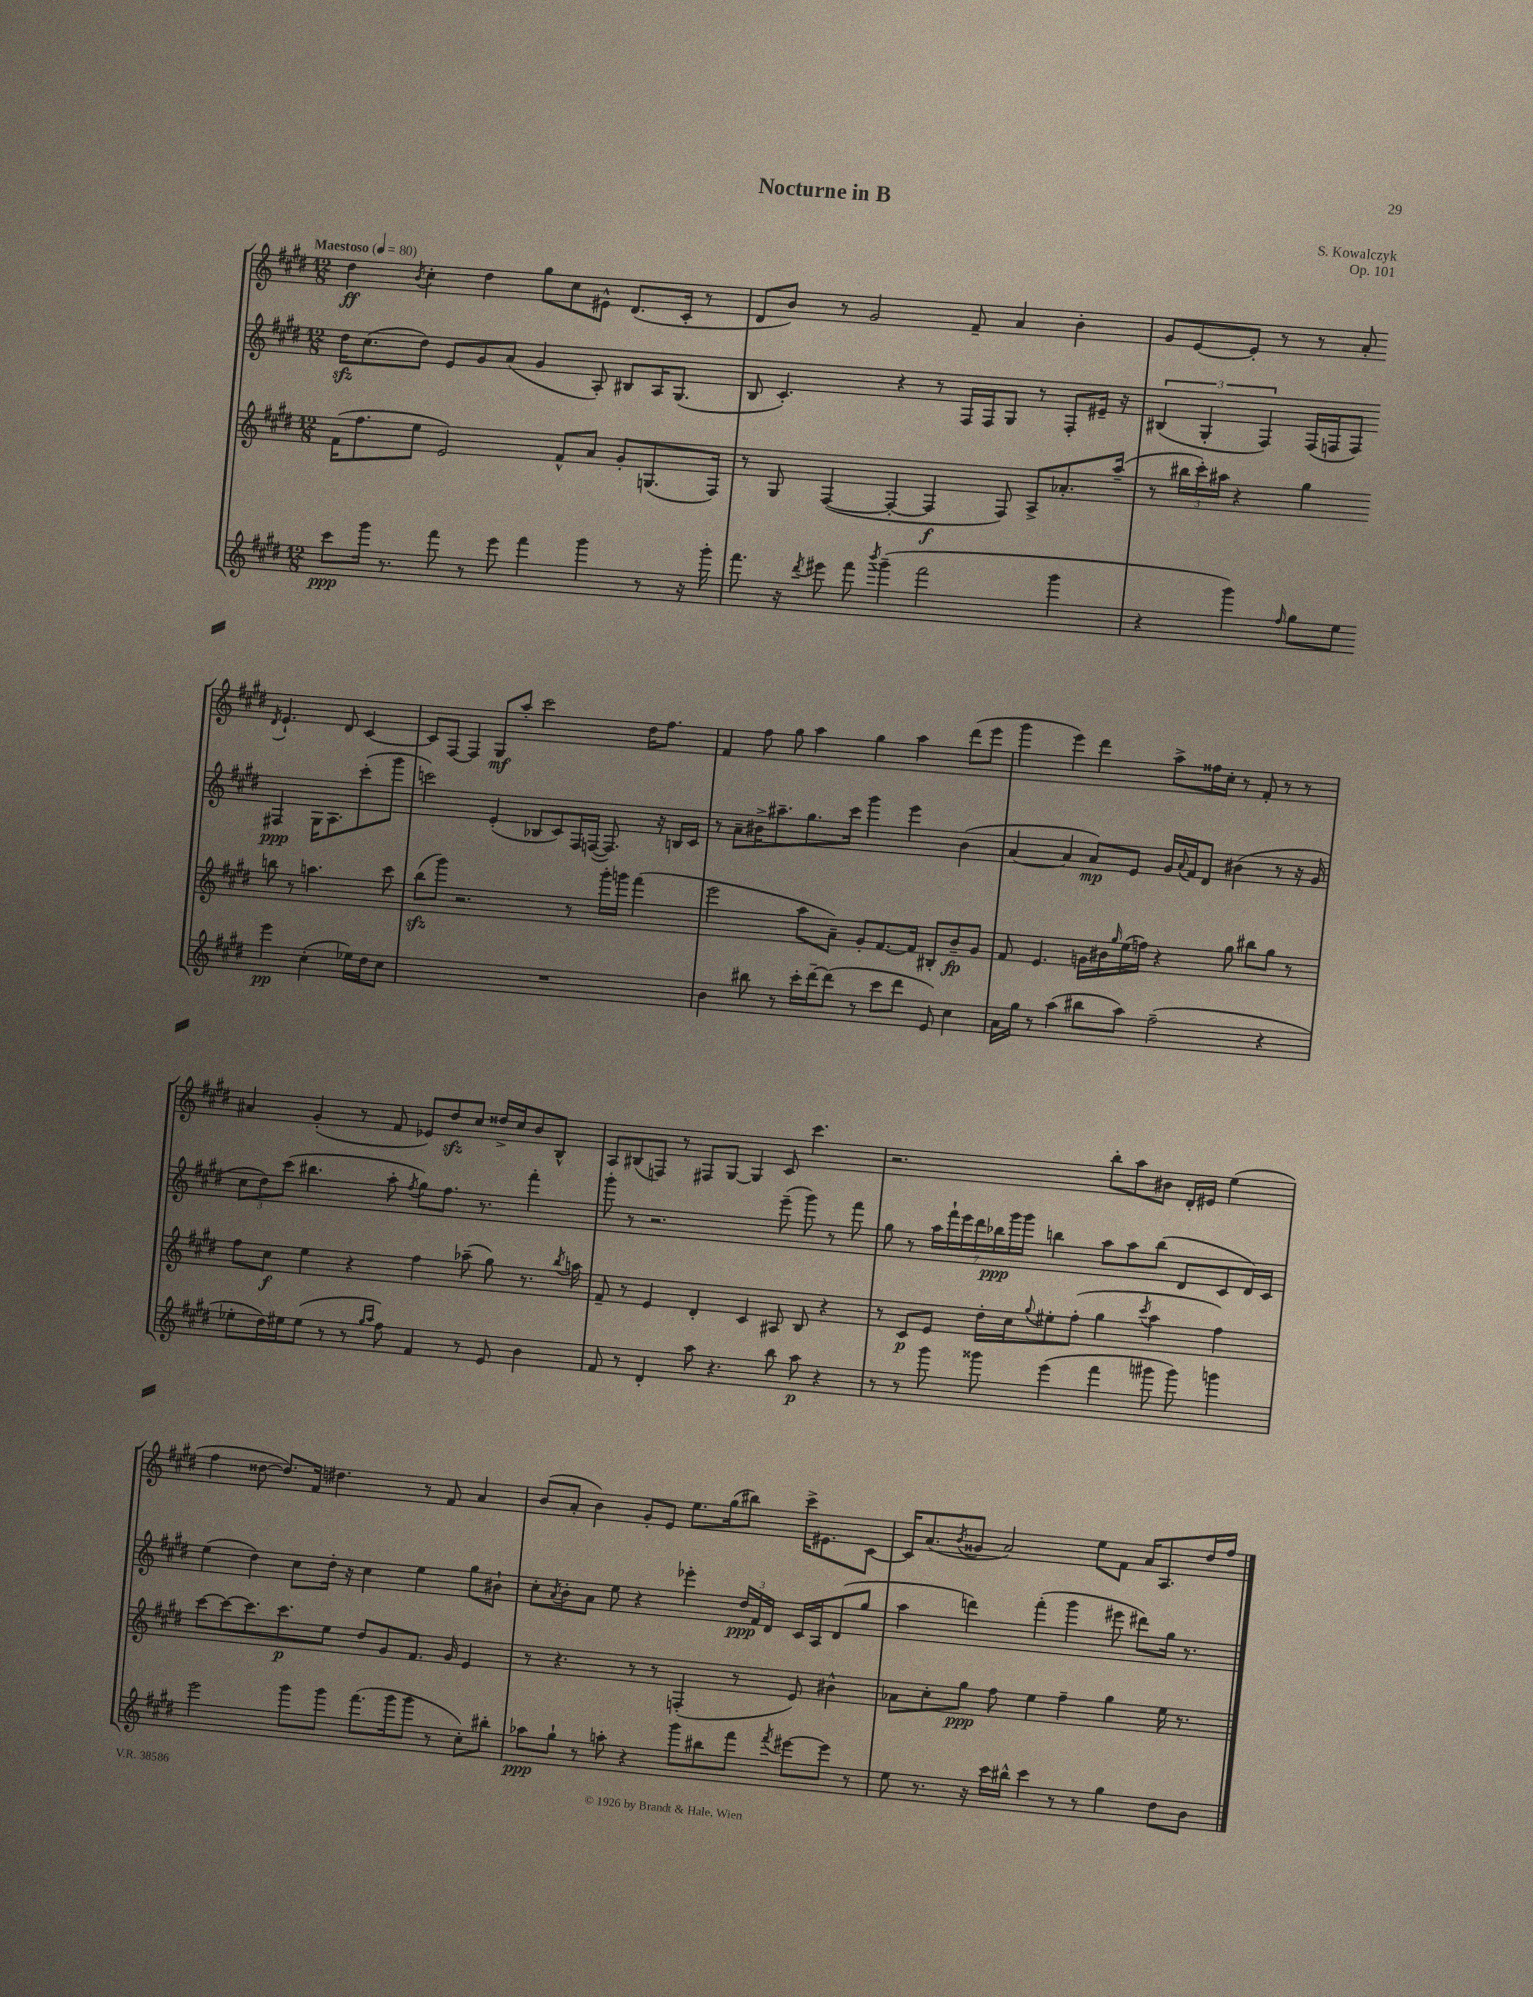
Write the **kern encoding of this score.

**kern	**dynam	**kern	**dynam	**kern	**dynam	**kern	**dynam
*part4	*part4	*part3	*part3	*part2	*part2	*part1	*part1
*staff4	*staff4	*staff3	*staff3	*staff2	*staff2	*staff1	*staff1
*clefG2	*	*clefG2	*	*clefG2	*	*clefG2	*
*k[f#c#g#d#]	*	*k[f#c#g#d#]	*	*k[f#c#g#d#]	*	*k[f#c#g#d#]	*
*M12/8	*	*M12/8	*	*M12/8	*	*M12/8	*
*MM80	*	*MM80	*	*MM80	*	*MM80	*
=1	=1	=1	=1	=1	=1	=1	=1
!	!	!	!	!	!	!LO:TX:a:B:t=Maestoso	!
8ccc#\L	ppp	(16f#\KL	.	16dd#zz\KL	.	4dd#\	ff
.	.	8.ff#\	.	(8.cc#\	.	.	.
16ggg#\Jk	.	.	.	.	.	.	.
8.r	.	.	.	.	.	.	.
.	.	.	.	.	.	8qb/	.
.	.	8ee\J	.	8dd#\J)	.	4cc#'\	.
8fff#\	.	2e/)	.	8e/L	.	.	.
8r	.	.	.	8g#/	.	4dd#\	.
8eee\	.	.	.	(8a/J	.	.	.
4fff#\	.	.	.	4g#/	.	8gg#\L	.
.	.	8f#^^/L	.	.	.	8cc#\	.
4ggg#\	.	8a/J	.	8A'/)	.	8e#X^^\J	.
.	.	8g#'/L	.	8B#X/L	.	(8.d#/L	.
8r	.	(8.Gn/	.	16A/K	.	.	.
.	.	.	.	(8.G#/J	.	16c#'/Jk	.
16r	.	.	.	.	.	8r	.
16ggg#'\	.	16F#/Jk)	.	.	.	.	.
=2	=2	=2	=2	=2	=2	=2	=2
8.fff#\	.	8r	.	8B/	.	8d#/L	.
.	.	8G#/	.	4.c#'/)	.	8b/J)	.
16r	.	.	.	.	.	.	.
8qddd#/	.	.	.	.	.	.	.
8eee#X\	.	([4F#/	.	.	.	8r	.
8fff#\	.	.	.	.	.	2g#/	.
8qbbb/	.	.	.	.	.	.	.
(4ggg#~\	.	4F#'/_	.	4r	.	.	.
2fff#\	.	4F#/]	f	8r	.	.	.
.	.	.	.	16F#/LL	.	8f#~/	.
.	.	.	.	16F#/J	.	.	.
.	.	8F#/)	.	8G#/J	.	4a/	.
.	.	8A^/L	.	8r	.	.	.
4ggg#\	.	8.a-X'/	.	8F#'/L	.	4b'\	.
.	.	.	.	16e#X~/Jk	.	.	.
.	.	(16aa~/Jk	.	16r	.	.	.
=3	=3	=3	=3	=3	=3	=3	=3
4r	.	8r	.	(6B#X/	.	8g#/L	.
.	.	24bb#X\LL	.	.	.	[8e/	.
.	.	24ccc#'\)	.	6G#'/	.	.	.
.	.	24aa#X\JJ	.	.	.	.	.
4ggg#\)	.	4r	.	.	.	8e'/J]	.
.	.	.	.	6F#/)	.	.	.
.	.	.	.	.	.	8r	.
16qqff#/	.	.	.	.	.	.	.
8gg#\L	.	4gg#\	.	(16F#/LL	.	8r	.
.	.	.	.	16Fn/J	.	.	.
8ee\J	.	.	.	8F/J)	.	8a'/	.
.	.	.	.	.	.	8qd#/	.
4eee\	pp	8bbn\	.	4F#X/	ppp	4.e`/	.
.	.	8r	.	.	.	.	.
(4cc#'\	.	4.aan\	.	16G#\KL	.	.	.
.	.	.	.	8.A\	.	.	.
.	.	.	.	.	.	8d#/	.
16ee-X\LL)	.	.	.	(8ccc#'\	.	[4c#/	.
16dd#\J	.	.	.	.	.	.	.
8cc#\J	.	8ccc#\	.	8ggg#\J	.	.	.
!!LO:LB:g=z
=4	=4	=4	=4	=4	=4	=4	=4
1.r	.	(8bbzz\L	.	2cccn\)	.	8c#/L]	.
.	.	8ggg#\J)	.	.	.	[8F#/J	.
.	.	2.r	.	.	.	4F#/]	.
.	.	.	.	(4e'/	.	8G#/L	mf
.	.	.	.	.	.	8aa'/J	.
.	.	.	.	8B-X/L	.	2ccc#\	.
.	.	.	.	8c#/)	.	.	.
.	.	8r	.	16F#/L	.	.	.
.	.	.	.	([16Fn/JJ	.	.	.
.	.	16ggg#'\LL	.	8.F/])	.	.	.
.	.	16gggn\JJ	.	.	.	.	.
.	.	(4fff#\	.	.	.	16dd#\KL	.
.	.	.	.	16r	.	8.ff#\J	.
.	.	.	.	16Bn/LL	.	.	.
.	.	.	.	16c#/JJ	.	.	.
=5	=5	=5	=5	=5	=5	=5	=5
4b\	.	2eee\	.	8r	.	4f#/	.
.	.	.	.	8a~\L	.	.	.
8bb#X\	.	.	.	16b#X^\K	.	8ff#\	.
.	.	.	.	8.aa#X~\	.	.	.
8r	.	.	.	.	.	8gg#\	.
16ccc#'\LL	.	8aa\L	.	8.gg#\	.	4aa\	.
[16ddd#~\J	.	.	.	.	.	.	.
(8ddd#\J]	.	8a~\J)	.	.	.	.	.
.	.	.	.	16ccc#\Jk	.	.	.
8r	.	8g#'/L	.	4ggg#\	.	4gg#\	.
8ccc#\L	.	[8.f#/	.	.	.	.	.
8ddd#\J	.	.	.	4eee\	.	4aa\	.
.	.	16f#/Jk]	.	.	.	.	.
8e/)	.	8B#X'/L	.	.	.	.	.
4cc#\	.	8b~/	fp	(4b#\	.	(8ddd#\L	.
.	.	8g#/J	.	.	.	8eee\J	.
=6	=6	=6	=6	=6	=6	=6	=6
16a\LL	.	8f#/	.	[4a/	.	4ggg#\	.
16gg#\JJ	.	.	.	.	.	.	.
8r	.	4.e/	.	.	.	.	.
(4aa\	.	.	.	4a/]	.	4eee\)	.
8bb#X\L	.	16gn\LL	.	8a/L)	mp	4ddd#\	.
.	.	16b#X\	.	.	.	.	.
.	.	16qqgg#/	.	.	.	.	.
8aa\J)	.	(16ee\	.	8e/J	.	.	.
.	.	16ffn\JJ)	.	.	.	.	.
(2ff#~\	.	4r	.	16g#/LL	.	8aa^\L	.
.	.	.	.	8qqa/	.	.	.
.	.	.	.	16f#/J	.	.	.
.	.	.	.	8d#/J	.	16ff##X\L	.
.	.	.	.	.	.	16cc#'\JJ	.
.	.	8gg#\	.	(4b#X\	.	8r	.
.	.	8bb#X\L	.	.	.	8f#'/	.
4r	.	8gg#\J	.	8r	.	8r	.
.	.	8r	.	16r	.	8r	.
.	.	.	.	16g#/	.	.	.
!!LO:LB:g=z
=7	=7	=7	=7	=7	=7	=7	=7
8ee-X'\L	.	8ff#\L	.	12cc#\L	.	4a#X/	.
.	.	.	.	12dd#\)	.	.	.
16dd#\L)	.	8cc#\J	f	.	.	.	.
.	.	.	.	(12ccc#\J	.	.	.
16ee#X\J	.	.	.	.	.	.	.
(8ee#\J	.	4ee\	.	4.bb#X\	.	(4g#'/	.
8r	.	.	.	.	.	.	.
8r	.	4r	.	.	.	8r	.
16qqgg#/LL	.	.	.	.	.	.	.
16qqaa/JJ	.	.	.	.	.	.	.
8ff#\)	.	.	.	8aa'\	.	8f#/	.
.	.	.	.	8qff#/	.	.	.
4f#/	.	4ff#\	.	8gg#\L)	.	8e-X/L)	.
.	.	.	.	8.ff#\J	.	8dd#zz/	.
8r	.	(8aa-X~\	.	.	.	8cc#/J	.
.	.	.	.	8.r	.	.	.
8e/	.	8gg#\)	.	.	.	16dd##X^/LL	.
.	.	.	.	.	.	16cc#/J	.
4b\	.	8.r	.	4fff#'\	.	8b/	.
.	.	.	.	.	.	8B^^/J	.
.	.	8qbb/	.	.	.	.	.
.	.	16aan\	.	.	.	.	.
=8	=8	=8	=8	=8	=8	=8	=8
8f#/	.	8f#~/	.	8ggg#'\	.	8A/L	.
8r	.	8r	.	8r	.	(8B#X/	.
4d#'/	.	4e/	.	2.r	.	8Fn/J)	.
.	.	.	.	.	.	8r	.
8aa\	.	4d#'/	.	.	.	8F#X/L	.
4.r	.	.	.	.	.	[8G#/J	.
.	.	4c#/	.	.	.	4G#/]	.
8bb\	.	8A#X/	.	(8eee~\	.	8c#/	.
8aa\	p	8B/	.	8ggg#\)	.	4.ccc#\	.
4r	.	4r	.	8r	.	.	.
.	.	.	.	8fff#\	.	.	.
=9	=9	=9	=9	=9	=9	=9	=9
8r	.	8r	.	8gg#\	.	2.r	.
8r	.	8c#/L	p	8r	.	.	.
8ggg#\	.	8e/J	.	28aa\LL	.	.	.
.	.	.	.	28fff#`\	.	.	.
.	.	.	.	28eee\	.	.	.
.	.	.	.	28ddd#\	.	.	.
8ggg##X\	.	16dd#'\LL	.	.	.	.	.
.	.	.	.	28bb-X\	ppp	.	.
.	.	.	.	28ggg#\	.	.	.
.	.	16cc#\J	.	.	.	.	.
.	.	.	.	28ggg#\JJ	.	.	.
.	.	8qqgg#/	.	.	.	.	.
(4eee\	.	8ee#X'\	.	4bbn\	.	.	.
.	.	(8ff#'\J	.	.	.	.	.
4fff#\	.	4gg#\	.	8aa\L	.	8bb'\L	.
.	.	.	.	8aa\	.	8aa\	.
.	.	8qccc#/	.	.	.	.	.
8ggg#X\	.	4aa\	.	(8bb\J	.	8b#X\J	.
8ggg#\)	.	.	.	8d#/L	.	16d#'/LL	.
.	.	.	.	.	.	16e#X/JJ	.
4gggn\	.	4ff#\)	.	8c#/	.	(4ee\	.
.	.	.	.	16d#/L)	.	.	.
.	.	.	.	16c#/JJ	.	.	.
!!LO:LB:g=z
=10	=10	=10	=10	=10	=10	=10	=10
2eee\	.	[8ccc#\L	.	(4ee\	.	4ff#\	.
.	.	8ccc#\_	.	.	.	.	.
.	.	8.ccc#\]	.	4dd#\)	.	[8dd##X\	.
.	.	.	.	.	.	8.dd##/L])	.
.	.	8.ccc#\	p	.	.	.	.
8ggg#\L	.	.	.	8cc#\L	.	.	.
.	.	.	.	.	.	16f#/Jk	.
8ggg#\J	.	8ee\J	.	16dd#'\Jk	.	4.dd#X\	.
.	.	.	.	16r	.	.	.
(8.fff#\L	.	8dd#/L	.	4cc#\	.	.	.
.	.	8g#/	.	.	.	.	.
16ggg#\k	.	.	.	.	.	.	.
8ggg#\J	.	8.f#/J	.	4ee\	.	8r	.
8r	.	.	.	.	.	8f#/	.
.	.	16g#/	.	.	.	.	.
8cc#'\L)	.	4e/	.	8gg#\L	.	4a/	.
8bb#X'\J	.	.	.	8b#X`\J	.	.	.
=11	=11	=11	=11	=11	=11	=11	=11
8aa-X\L	ppp	8r	.	8cc#'\L	.	(8b/L	.
.	.	.	.	8qa/	.	.	.
8gg#`\J	.	4.r	.	8b'\	.	8a'/J	.
8r	.	.	.	8a\J	.	4b\)	.
8aan'\	.	.	.	8ee\	.	.	.
4r	.	8r	.	4r	.	8g#'/L	.
.	.	8r	.	.	.	8e/J	.
8ggg#\L	.	(4Fn'/	.	4eee-X'\	.	8.ee\L	.
8bb#X\	.	.	.	.	.	.	.
.	.	.	.	.	.	(16gg#\k	.
8fff#\J	.	8r	.	24dd#/LL	ppp	8bb#X\J)	.
.	.	.	.	24f#/	.	.	.
.	.	.	.	24d#/JJ	.	.	.
8qfff#/	.	.	.	.	.	.	.
[8eee#X\L	.	8e/)	.	16c#/LL	.	16ccc#^\KL	.
.	.	.	.	16A/J	.	8.e#X\	.
8eee#\J]	.	4b#X^^\	.	(8d#/	.	.	.
8r	.	.	.	8gg#/J	.	[8c#\J	.
=12	=12	=12	=12	=12	=12	=12	=12
8ee\	.	8a-X\L	.	4aa\	.	16c#/KL]	.
.	.	.	.	.	.	(8.a/	.
8.r	.	8cc#'\	.	.	.	.	.
.	.	.	.	.	.	8qb/	.
.	.	8gg#\J	ppp	4dddn\)	.	8g##X/J	.
16r	.	.	.	.	.	.	.
16ccc#\LL	.	8ff#\	.	.	.	2a/)	.
16bb#X^^\JJ	.	.	.	.	.	.	.
4ccc#\	.	4ee\	.	(4fff#'\	.	.	.
8r	.	4ff#~\	.	4ggg#\	.	.	.
8r	.	.	.	.	.	8ee\L	.
4gg#\	.	4gg#\	.	8eee#X\	.	8f#\J	.
.	.	.	.	8ddd#X\L)	.	16a/KL	.
.	.	.	.	.	.	8.A/	.
8dd#\L	.	16ee\	.	16gg#\Jk	.	.	.
.	.	8.r	.	8.r	.	.	.
8b\J	.	.	.	.	.	16dd#/L	.
.	.	.	.	.	.	16ff#/JJ	.
==	==	==	==	==	==	==	==
*-	*-	*-	*-	*-	*-	*-	*-
